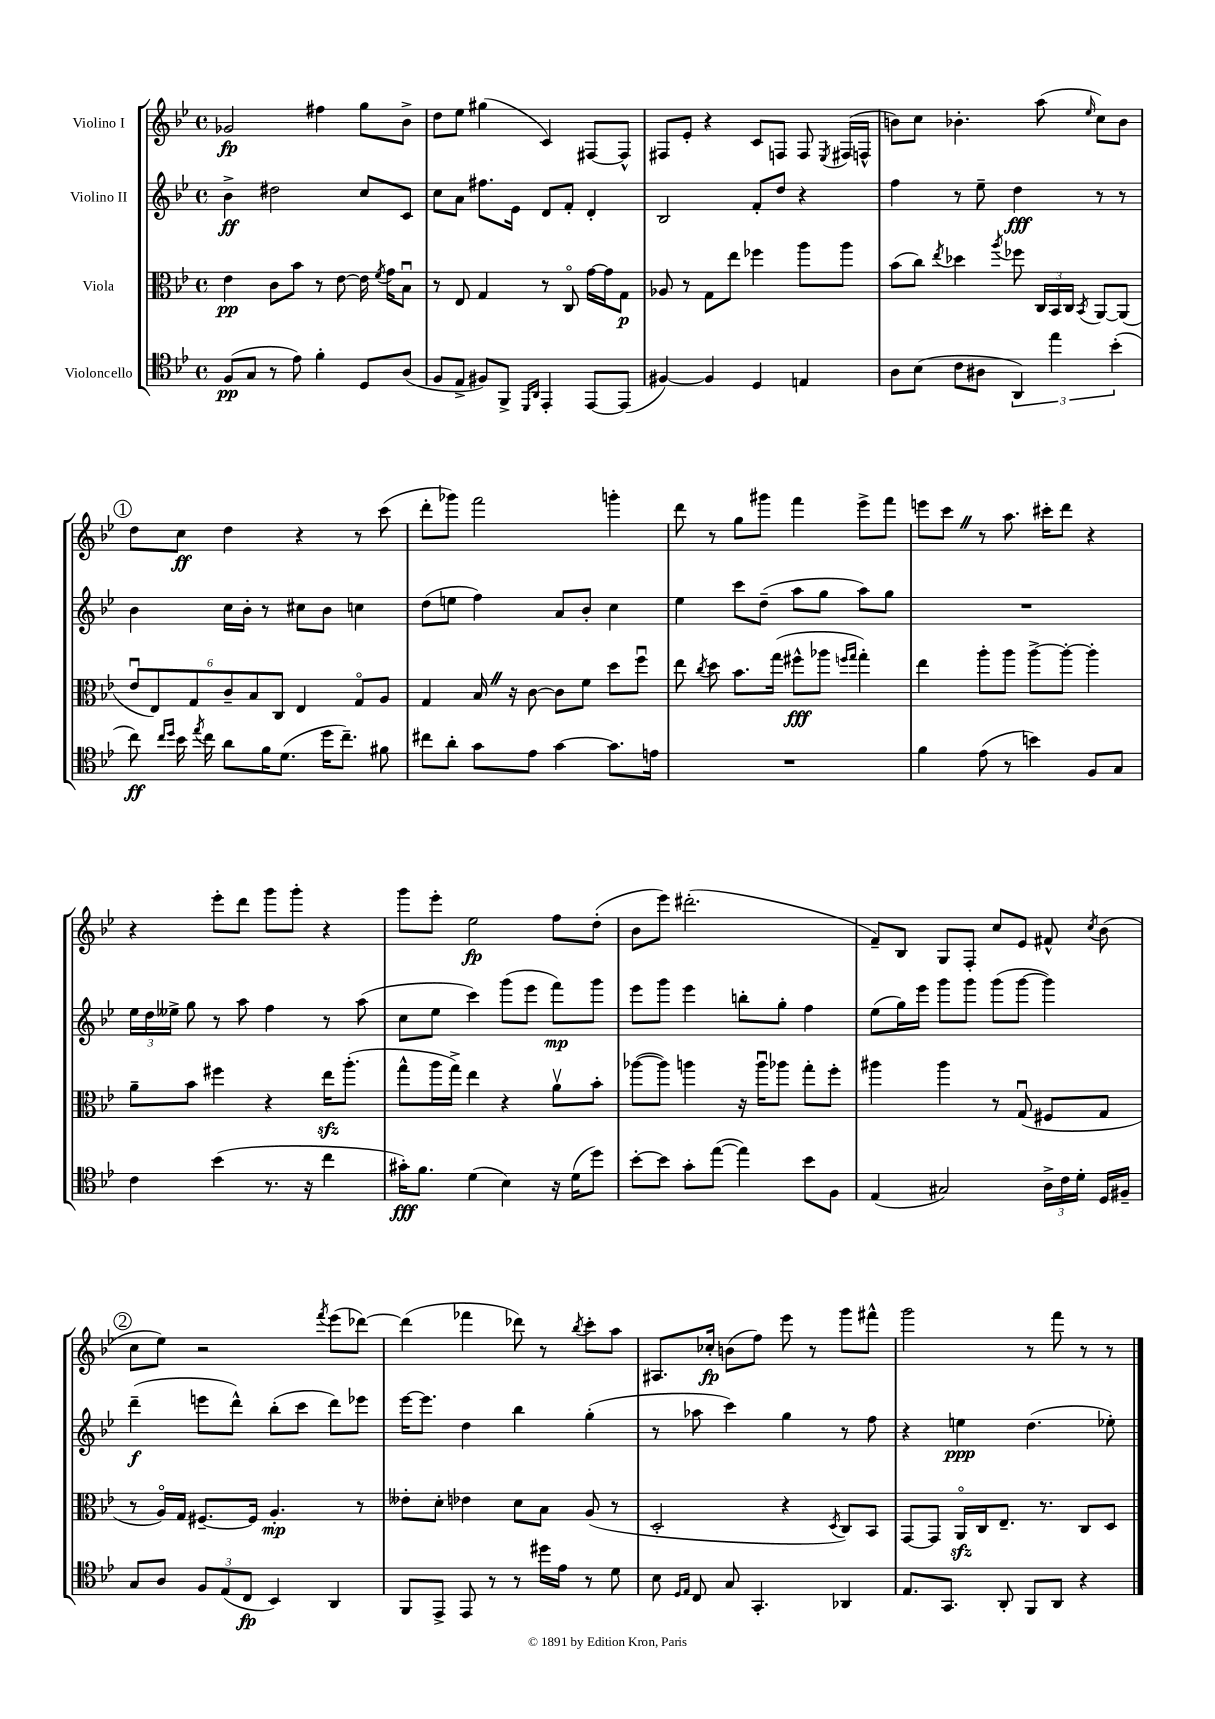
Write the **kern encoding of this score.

**kern	**kern	**kern	**kern
*staff4	*staff3	*staff2	*staff1
*clefC4	*clefC3	*clefG2	*clefG2
*k[b-e-]	*k[b-e-]	*k[b-e-]	*k[b-e-]
*M4/4	*M4/4	*M4/4	*M4/4
*met(c)	*met(c)	*met(c)	*met(c)
(8F	4e-	4b-^	2g-
8G	.	.	.
8r	8c	2dd#	.
8e-)	8b-	.	.
4f'	8r	.	4ff#
.	[8e-	.	.
8D	16e-]	8cc	8gg
.	8qf	.	.
.	16g	.	.
(8A	8B-u	8c	8b-^
=	=	=	=
8F	8r	8cc	8dd
8E-^	8E-	8a	8ee-
8F#)	4G	8.ff#	(4gg#
8FF^	.	.	.
.	.	16e-	.
16qqDD	.	.	.
16qqAA	.	.	.
4EE-'	8r	8d	4c)
.	8Co	8f'	.
[8EE-	[16g	4d'	[8F#
.	16g]	.	.
(8EE-]	8G	.	8F#^^]
=	=	=	=
[4F#)	8A-	2B-	8F#
.	8r	.	8e-'
4F#]	8G	.	4r
.	8ee-	.	.
4D	4ff-	8f'	8c
.	.	8dd	8F
4E	8aa	4r	8F
.	.	.	8qE-
.	8aa	.	(16F#
.	.	.	16F^^
=	=	=	=
8A	(8b-	4ff	8b)
(8B-	8cc)	.	8cc
.	8qee-	.	.
8c	4dd-	8r	4.b-'
8A#	.	8ee-~	.
.	8qaa	.	.
6AA)	8ff-	4dd	.
.	24C	.	(8aa
6ee-	24BB-	.	.
.	24C	.	.
.	8qBB-	.	16qqee-
.	[8AA	8r	8cc)
(6b-'	.	.	.
.	(8AA]	8r	8b-
=	=	=	=
8cc)	12e-u	4b-	8dd
.	12E-)	.	.
16qqcc	.	.	.
16qqdd	.	.	.
16b-	.	.	8cc
.	12G	.	.
8qee-	.	.	.
16cc	.	.	.
8a	12c~	16cc	4dd
.	.	16b-'	.
.	12B-	.	.
16f	.	8r	.
.	12C	.	.
(8.d	.	.	.
.	4E-	8cc#	4r
16dd	.	8b-	.
8.cc~)	.	.	.
.	8Go	4cc	8r
8f#	8A	.	(8ccc
=	=	=	=
8cc#	4G	(8dd	8ddd'
8a'	.	8ee	8ggg-)
8g	16B-	4ff)	2fff
.	16r	.	.
8e-	[8c	.	.
[4g	8c]	8a	.
.	8f	8b-'	.
8.g]	8dd	4cc	4ggg'
.	8ffu	.	.
16e	.	.	.
=	=	=	=
1r	8ee-	4ee-	8ddd
.	8qcc	.	.
.	8dd	.	8r
.	8.b-	8ccc	8gg
.	.	(8dd~	8ggg#
.	(16gg	.	.
.	8ff#^^	8aa	4fff
.	8aa-	8gg	.
.	16qqff	.	.
.	16qqgg	.	.
.	4gg')	8aa)	8eee-^
.	.	8gg	8fff
=	=	=	=
4f	4ee-	1r	8eee
.	.	.	8ccc
(8e-	8aa'	.	8r
8r	8aa	.	8.aa
4b)	[8aa^	.	.
.	.	.	16ccc#'
.	8aa'_	.	8ddd
8F	4aa']	.	4r
8G	.	.	.
=	=	=	=
4c	8a~	24ee-	4r
.	.	24dd	.
.	.	24ee--^	.
.	8b-	8gg	.
(4b-	4ff#	8r	8eee-'
.	.	8aa	8ddd
8.r	4r	4ff	8ggg
.	.	.	8ggg'
16r	.	.	.
4cc	16ee-	8r	4r
.	(8.aa'	.	.
.	.	(8aa	.
=	=	=	=
16g#')	8gg^^	8cc	8ggg
8.f	.	.	.
.	16aa	8ee-	8eee-'
.	16gg^)	.	.
(4d	4ee-	4ccc)	2ee-
4B-)	4r	(8ggg	.
.	.	8eee-	.
16r	8av	8fff)	8ff
(16d	.	.	.
8dd)	8b-'	8ggg	(8dd'
=	=	=	=
[8b-'	([8aa-	8eee-	8b-
8b-]	8aa-])	8ggg	8eee-)
8g'	4aa	4eee-	(2.ddd#'
([8ee-	.	.	.
4ee-])	16r	8bb'	.
.	16aau	.	.
.	8aa-	8gg'	.
8b-	8gg'	4ff	.
8F	8ff'	.	.
=	=	=	=
(4E-	4aa#	(8ee-	8f~)
.	.	16gg)	8B-
.	.	16eee-	.
2G#)	4aa#	8ggg	8G
.	.	8ggg	8F'
.	8r	(8ggg	8cc
.	(8Gu	[8ggg	8e-
24A^	8F#	4ggg])	8f#^^
24c	.	.	.
24d'	.	.	.
.	.	.	8qcc
16D	8G	.	(8b-
16F#~	.	.	.
=	=	=	=
8G	8r	(4ddd~	8cc
8A	16Ao)	.	8ee-)
.	16G	.	.
12F	[8.F#~	8eee	2r
(12E-	.	.	.
.	.	8ddd^^)	.
12C	.	.	.
.	16F#]	.	.
4BB-)	4.A'	(8bb-'	.
.	.	8ccc	.
.	.	.	8qfff
4AA	.	8ddd)	(8eee-
.	8r	8eee-	[8ddd-)
=	=	=	=
8FF	8e--'	[16eee-	(4ddd-]
.	.	8.eee-]	.
8EE-^	8d'	.	.
8EE-	4e-	4dd	4fff-
8r	.	.	.
8r	8d	4bb-	8ddd-)
16dd#	8B-	.	8r
16e-	.	.	.
.	.	.	8qbb-
8r	(8A	(4gg'	8ccc'
8d	8r	.	8aa
=	=	=	=
8B-	2D'	8r	8.A#
16qqD	.	.	.
16qqE-	.	.	.
8C	.	8aa-	.
.	.	.	16cc-'
8G	.	4ccc)	(8b
4.GG'	.	.	8ff)
.	4r	4gg	8eee-
.	.	.	8r
.	8qD	.	.
4AA-	8C)	8r	8ggg
.	8BB-	8ff	8fff#^^
=	=	=	=
8.E-	[8GG	4r	2ggg
.	8GG]	.	.
8.GG	.	.	.
.	16AAo	4ee	.
.	16C	.	.
8AA'	8.E-~	.	.
8FF	.	(4.dd	8r
.	8.r	.	.
8AA	.	.	8fff
4r	8C	.	8r
.	8D	8ee-')	8r
==	==	==	==
*-	*-	*-	*-
